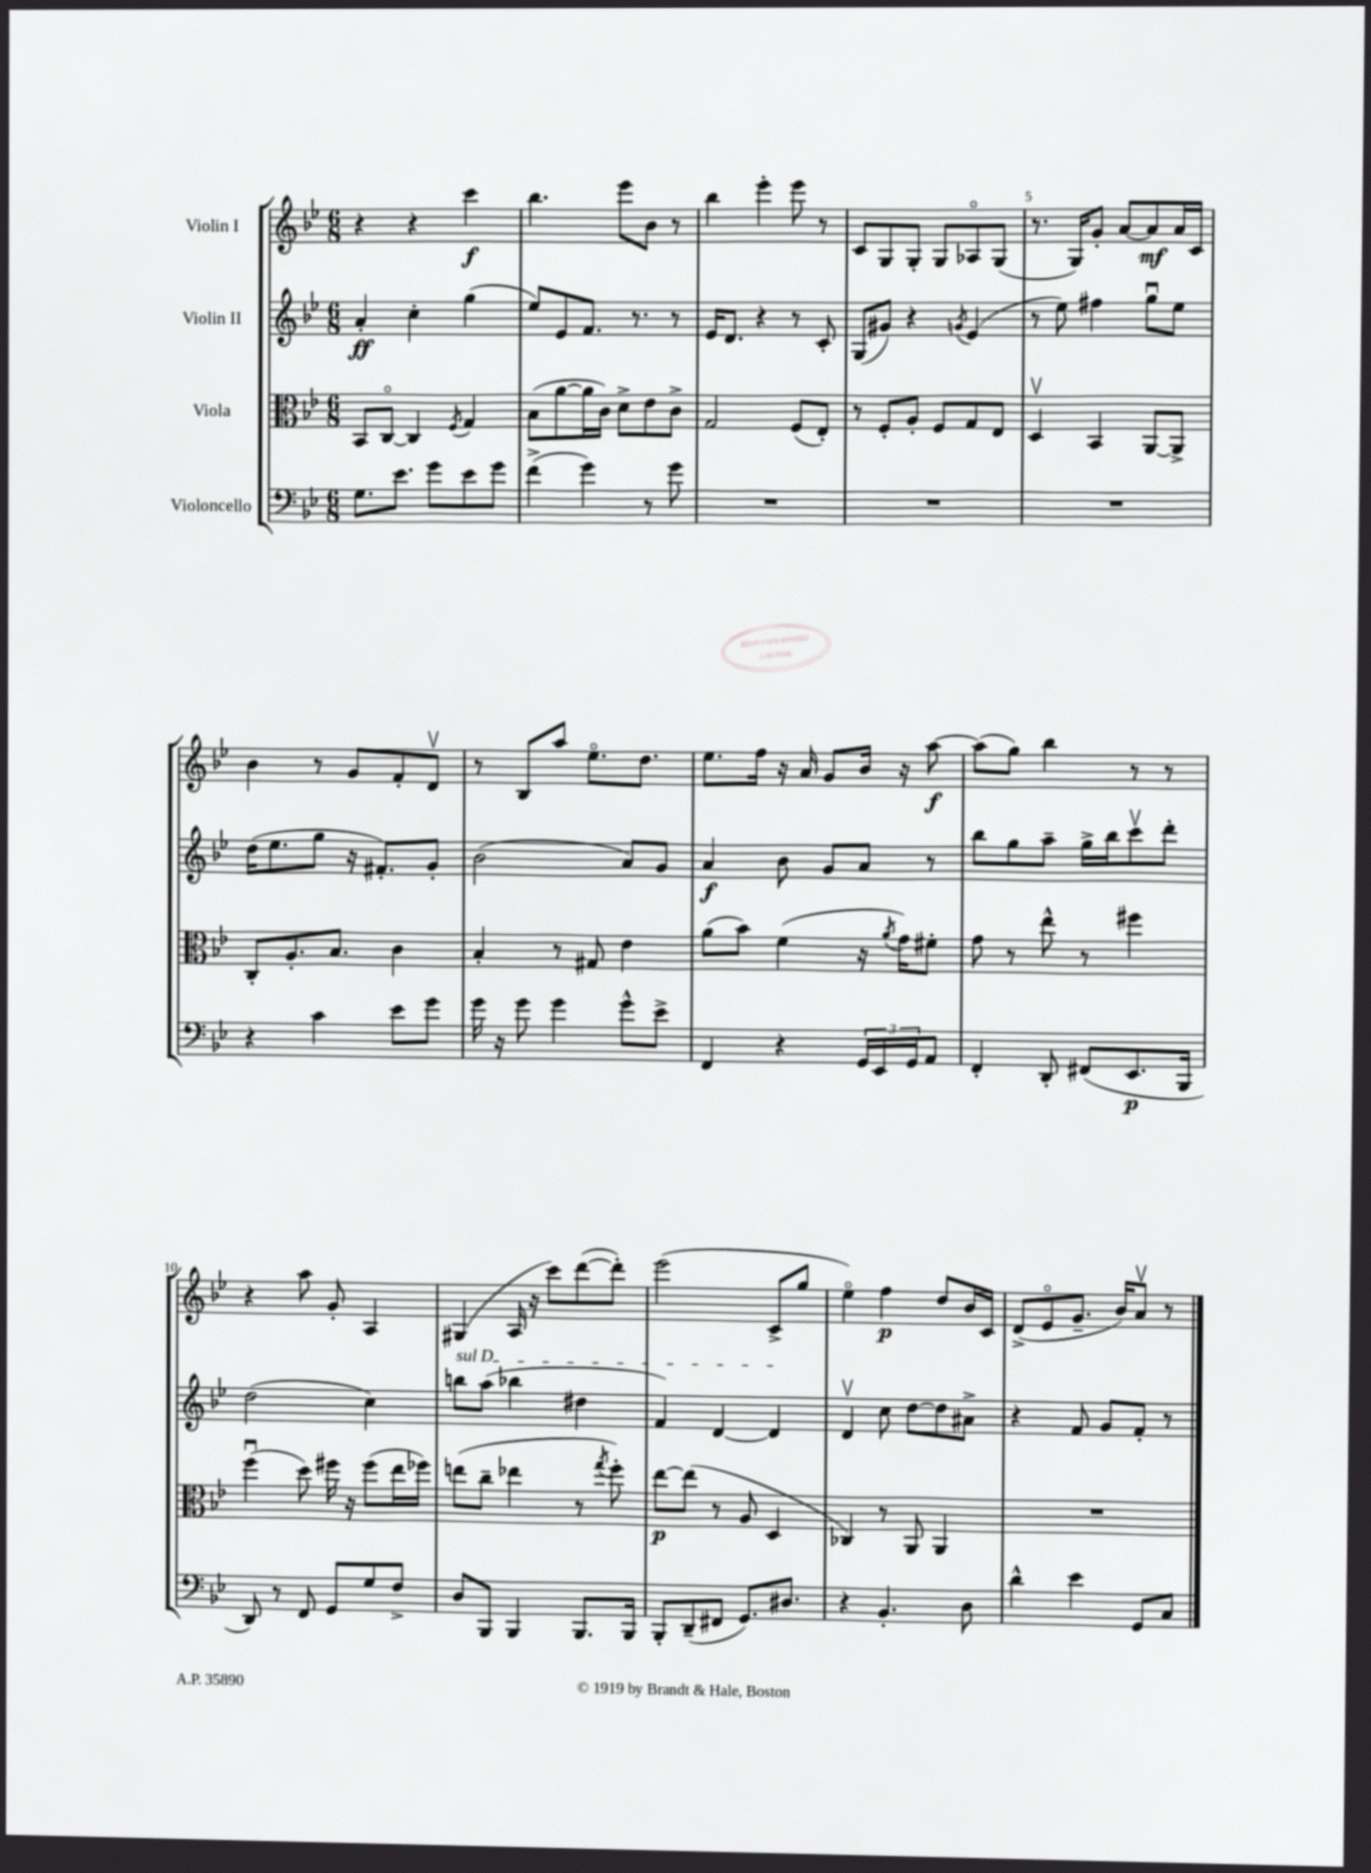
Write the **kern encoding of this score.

**kern	**dynam	**kern	**dynam	**kern	**dynam	**kern	**dynam
*part4	*part4	*part3	*part3	*part2	*part2	*part1	*part1
*staff4	*staff4	*staff3	*staff3	*staff2	*staff2	*staff1	*staff1
*I"Violoncello	*	*I"Viola	*	*I"Violin II	*	*I"Violin I	*
*clefF4	*	*clefC3	*	*clefG2	*	*clefG2	*
*k[b-e-]	*	*k[b-e-]	*	*k[b-e-]	*	*k[b-e-]	*
*M6/8	*	*M6/8	*	*M6/8	*	*M6/8	*
=1	=1	=1	=1	=1	=1	=1	=1
8.G\L	.	8BB-/L	.	4a'/	ff	4r	.
.	.	[8C/J	.	.	.	.	.
8.e-\J	.	.	.	.	.	.	.
.	.	4C/]	.	4cc'\	.	4r	.
8g\L	.	.	.	.	.	.	.
.	.	8qF/	.	.	.	.	.
8e-\	.	4G/	.	(4gg\	.	4ccc\	f
8g\J	.	.	.	.	.	.	.
=2	=2	=2	=2	=2	=2	=2	=2
(4f^\	.	(8B-\L	.	8ee-/L)	.	4.bb-\	.
.	.	[8a\	.	8e-/	.	.	.
4g\)	.	16a\L]	.	8.f/J	.	.	.
.	.	16c\JJ)	.	.	.	.	.
.	.	8d^\L	.	.	.	8eee-\L	.
.	.	.	.	8.r	.	.	.
8r	.	8e-\	.	.	.	8b-\J	.
8g\	.	8c^\J	.	8r	.	8r	.
=3	=3	=3	=3	=3	=3	=3	=3
2.r	.	2G/	.	16e-/KL	.	4bb-\	.
.	.	.	.	8.d/J	.	.	.
.	.	.	.	4r	.	4eee-'\	.
.	.	(8F/L	.	8r	.	8eee-\	.
.	.	8E-'/J)	.	8c'/	.	8r	.
=4	=4	=4	=4	=4	=4	=4	=4
2.r	.	8r	.	(8G/L	.	8c/L	.
.	.	8F'/L	.	8g#X/J)	.	8G/	.
.	.	8A'/J	.	4r	.	8G'/J	.
.	.	8F/L	.	.	.	8G/L	.
.	.	.	.	8qgn/	.	.	.
.	.	8G/	.	(4e-/	.	8A-X/	.
.	.	8E-/J	.	.	.	(8G/J	.
=5	=5	=5	=5	=5	=5	=5	=5
2.r	.	4Dv/	.	8r	.	8.r	.
.	.	.	.	8ee-\)	.	.	.
.	.	.	.	.	.	16G/KL)	.
.	.	4BB-/	.	4ff#X\	.	8g'/J	.
.	.	.	.	.	.	[8a/L	.
.	.	[8AA/L	.	8ggu\L	.	8a/]	mf
.	.	8AA^/J]	.	8ee-\J	.	16a/L	.
.	.	.	.	.	.	16c/JJ	.
!!LO:LB:g=z
=6	=6	=6	=6	=6	=6	=6	=6
4r	.	8C'/L	.	(16dd\KL	.	4b-\	.
.	.	.	.	8.ee-\	.	.	.
.	.	8.A'/	.	.	.	.	.
4c\	.	.	.	8gg\J	.	8r	.
.	.	8.B-/J	.	.	.	.	.
.	.	.	.	16r	.	8g/L	.
.	.	.	.	8.f#X'/L)	.	.	.
8e-\L	.	4c\	.	.	.	8f'/	.
8g\J	.	.	.	8g'/J	.	8dv/J	.
=7	=7	=7	=7	=7	=7	=7	=7
16g\	.	4B-'/	.	(2b-\	.	8r	.
16r	.	.	.	.	.	.	.
8g\	.	.	.	.	.	8B-/L	.
4g\	.	8r	.	.	.	8aa/J	.
.	.	8G#X/	.	.	.	8.ee-\L	.
8g^^\L	.	4e-\	.	8a/L)	.	.	.
.	.	.	.	.	.	8.dd\J	.
8e-^\J	.	.	.	8g/J	.	.	.
=8	=8	=8	=8	=8	=8	=8	=8
4FF/	.	(8a\L	.	4a/	f	8.ee-\L	.
.	.	8b-\J)	.	.	.	.	.
.	.	.	.	.	.	16ff\Jk	.
4r	.	(4f\	.	8b-\	.	16r	.
.	.	.	.	.	.	16a/	.
.	.	.	.	8g/L	.	8g/L	.
24GG/LL	.	16r	.	8a/J	.	16b-/Jk	.
24EE-/	.	.	.	.	.	.	.
.	.	8qa/	.	.	.	.	.
.	.	16g\KL)	.	.	.	16r	.
24GG/J	.	.	.	.	.	.	.
8AA/J	.	8f#X'\J	.	8r	.	[8aa\	f
=9	=9	=9	=9	=9	=9	=9	=9
4FF'/	.	8g\	.	8bb-\L	.	(8aa\L]	.
.	.	8r	.	8gg\	.	8gg\J)	.
8DD'/	.	8ee-^^\	.	8aa~\J	.	4bb-\	.
(8FF#X/L	.	8r	.	16gg^\LL	.	.	.
.	.	.	.	16bb-\J	.	.	.
8.EE-/	p	4ff#X\	.	8cccv\	.	8r	.
.	.	.	.	8ddd'\J	.	8r	.
16BBB-/Jk	.	.	.	.	.	.	.
!!LO:LB:g=z
=10	=10	=10	=10	=10	=10	=10	=10
8DD/)	.	(4ffu\	.	(2dd\	.	4r	.
8r	.	.	.	.	.	.	.
8FF/	.	8dd\)	.	.	.	8aa\	.
8GG/L	.	16ff#X\	.	.	.	8g'/	.
.	.	16r	.	.	.	.	.
8G/	.	(8ff#\L	.	4cc\)	.	4A/	.
8F^/J	.	16ee-\L	.	.	.	.	.
.	.	16ff-X\JJ)	.	.	.	.	.
=11	=11	=11	=11	=11	=11	=11	=11
!	!	!	!	!LO:TX:a:i:t=sul D	!	!	!
8D/L	.	(8een\L	.	8bbn\L	.	(4G#X/	.
8BBB-/J	.	8cc~\J	.	(8aa\J	.	.	.
4BBB-/	.	4ee-X\	.	4bb-X\	.	16A/	.
.	.	.	.	.	.	16r	.
.	.	.	.	.	.	8ccc\L)	.
8.BBB-/L	.	8r	.	4dd#X\	.	([8ddd\	.
.	.	8qgg/	.	.	.	.	.
.	.	8ff'\)	.	.	.	8ddd'\J])	.
16BBB-/Jk	.	.	.	.	.	.	.
=12	=12	=12	=12	=12	=12	=12	=12
8BBB-'/L	.	[8ee-\L	p	4f/)	.	(2eee-\	.
(8DD~/	.	(8ee-\J]	.	.	.	.	.
8FF#X/J	.	8r	.	[4d/	.	.	.
8.GG/L)	.	8A/	.	.	.	.	.
.	.	4D/	.	4d/]	.	8c^/L	.
8.D#X/J	.	.	.	.	.	.	.
.	.	.	.	.	.	8gg/J	.
=13	=13	=13	=13	=13	=13	=13	=13
4r	.	4C-X/)	.	4dv/	.	4ee-\)	.
4.BB-'/	.	8r	.	8cc\	.	4ff\	p
.	.	8AA/	.	[8dd\L	.	.	.
.	.	4AA/	.	8dd\]	.	8dd/L	.
8D\	.	.	.	8a#X^\J	.	16b-/L	.
.	.	.	.	.	.	16c/JJ	.
=14	=14	=14	=14	=14	=14	=14	=14
4d^^\	.	2.r	.	4r	.	(8d^/L	.
.	.	.	.	.	.	8e-/	.
4e-\	.	.	.	8f/	.	8.g~/J	.
.	.	.	.	8g/L	.	.	.
.	.	.	.	.	.	16b-/KL)	.
8GG/L	.	.	.	8f'/J	.	8av/J	.
8C/J	.	.	.	8r	.	8r	.
==	==	==	==	==	==	==	==
*-	*-	*-	*-	*-	*-	*-	*-
